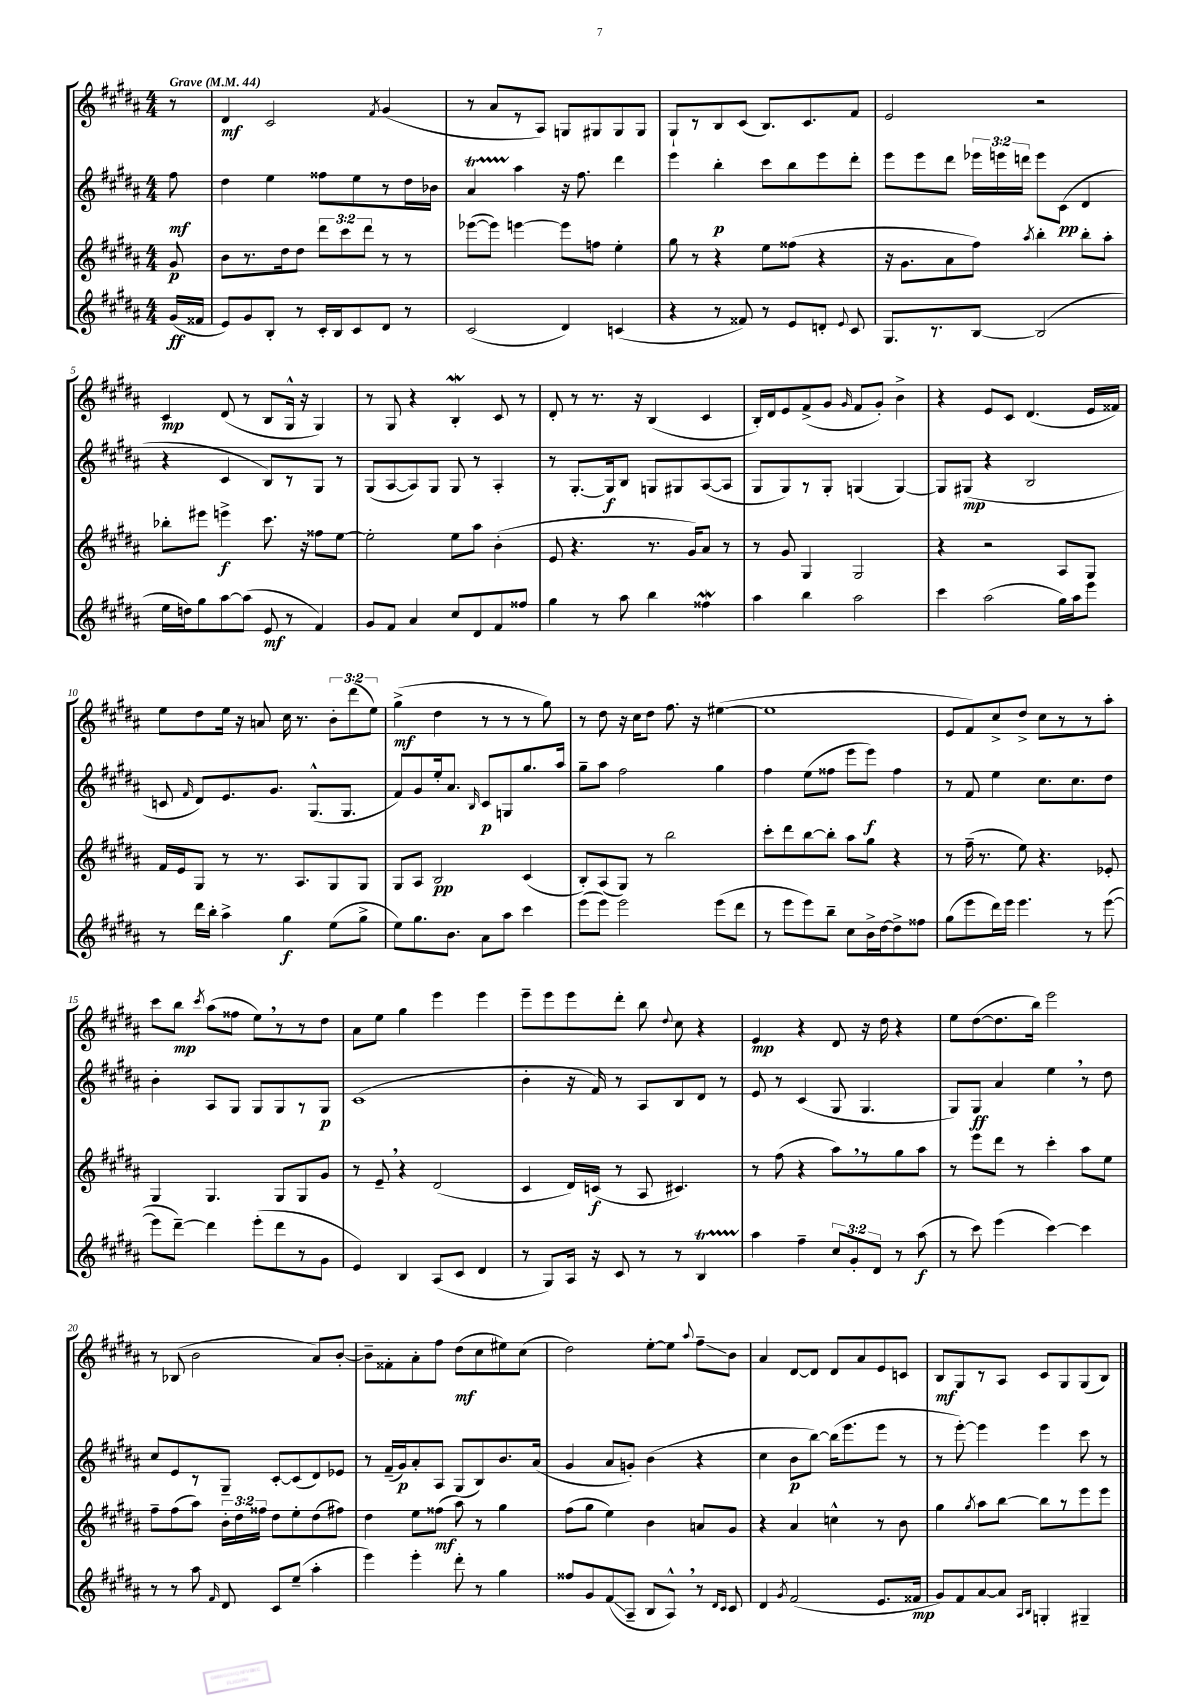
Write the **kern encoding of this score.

**kern	**kern	**kern	**kern
*staff4	*staff3	*staff2	*staff1
*clefG2	*clefG2	*clefG2	*clefG2
*k[f#c#g#d#a#]	*k[f#c#g#d#a#]	*k[f#c#g#d#a#]	*k[f#c#g#d#a#]
*M4/4	*M4/4	*M4/4	*M4/4
*MM44	*MM44	*MM44	*MM44
(16g#	8g#	8ff#	8r
16f##	.	.	.
=	=	=	=
8e)	8b	4dd#	4d#
8g#	8.r	.	.
8B'	.	4ee	2c#
.	16dd#	.	.
8r	8dd#	.	.
16c#'	12ddd#	8ff##	.
16B	.	.	.
.	12ccc#	.	.
8c#	.	8ee	.
.	12ddd#	.	.
.	.	.	8qf#
8d#	8r	8r	(4g#
8r	8r	16dd#	.
.	.	16b-	.
=	=	=	=
(2c#	([8eee-	4a#	8r
.	8eee-])	.	8a#
.	[4eee	4aa#	8r
.	.	.	8A#)
4d#)	8eee]	16r	8G
.	.	8.ff#	.
.	8ff	.	8G#
(4c	4ee'	4ddd#	8G#
.	.	.	8G#
=	=	=	=
4r	8gg#	4eee	8G#`
.	8r	.	8r
8r	4r	4bb'	8B
8f##)	.	.	(8c#
8r	8ee	8ccc#	8.B)
8e	(8ff##	8bb	.
.	.	.	8.c#
8d'	4r	8eee	.
8qqe	.	.	.
8c#	.	8ddd#'	8f#
=	=	=	=
8.G#	16r	8eee	2e
.	8.g#	.	.
.	.	8eee	.
8.r	.	.	.
.	8a#	8ddd#	.
[8B	8ff#)	24eee-	.
.	.	24eee	.
.	.	24ddd	.
.	8qaa#	.	.
(2B]	4bb'	8eee	2r
.	.	(8c#	.
.	8bb'	4d#	.
.	8aa#'	.	.
=	=	=	=
16ee	8bb-'	4r	4c#
16dd)	.	.	.
8gg#	8eee#	.	.
[8aa#	4eee^	4c#	(8d#
(8aa#]	.	.	8r
8e	8.ccc#	8B)	8B
8r	.	8r	16G#^^
.	16r	.	16r
4f#)	8ff##	8G#	4G#)
.	[8ee	8r	.
=	=	=	=
8g#	2ee']	(8G#	8r
8f#	.	[8A#	8G#
4a#	.	8A#])	4r
.	.	8G#	.
8cc#	8ee	8G#	4B'
8d#	8aa#	8r	.
8f#	(4b'	4A#'	8c#
8ff##	.	.	8r
=	=	=	=
4gg#	8e	8r	8d#'
.	4.r	[8.G#'	8r
8r	.	.	8.r
.	.	16G#]	.
8aa#	.	8B	.
.	.	.	16r
4bb	8.r	8G	(4B
.	.	8G#	.
.	16g#)	.	.
4ff##	8a#	([8A#	4c#
.	8r	8A#]	.
=	=	=	=
4aa#	8r	8G#	16B')
.	.	.	16d#
.	8g#	8G#)	8e
4bb	4G#	8r	(8f#^
.	.	8G#'	8g#
.	.	.	16qqg#
2aa#	2G#	(4G	8f#
.	.	.	8g#')
.	.	[4G)	4b^
=	=	=	=
4ccc#	4r	8G]	4r
.	.	(8G#	.
(2aa#	2r	4r	8e
.	.	.	8c#
.	.	2B	(4.d#
16gg#)	8A#	.	.
16aa#	.	.	.
8eee	8G#	.	16e
.	.	.	16f##)
=	=	=	=
8r	16f#	8c	8ee
.	16e	.	.
.	.	16qqf#	.
16ddd#	8G#	8d#)	8dd#
16bb'	.	.	.
4aa#^	8r	8.e	16ee
.	.	.	16r
.	8.r	.	8a
.	.	8.g#	.
4gg#	.	.	16cc#
.	8.A#	.	8.r
.	.	(8.G#^^	.
(8ee	8G#	.	12b'
.	.	8.G#	.
.	.	.	(12ddd#
8gg#^	8G#	.	.
.	.	.	12ee)
=	=	=	=
8ee)	8G#	8f#)	(4gg#^
8.gg#	8A#	8g#	.
.	2B	16ee'	4dd#
8.b	.	8.a#	.
.	.	16qqB	.
8a#	.	8c#	8r
8aa#	.	8G	8r
4ccc#	(4c#	8.gg#	8r
.	.	.	8gg#)
.	.	16aa#	.
=	=	=	=
(8eee	8B')	8gg#~	8r
8eee)	(8A#	8aa#	8dd#
2eee	8G#)	2ff#	16r
.	.	.	16cc#
.	8r	.	8dd#
.	2bb	.	8.ff#
.	.	.	16r
(8eee	.	4gg#	([4ee#
8ddd#	.	.	.
=	=	=	=
8r	8ccc#'	4ff#	1ee#]
8eee	8ddd#	.	.
8eee)	[8bb	(8ee	.
8bb~	8bb']	8ff##	.
8cc#	8aa#	8eee	.
16b^	8gg#	8eee)	.
[16dd#	.	.	.
8dd#^]	4r	4ff##	.
8ff##	.	.	.
=	=	=	=
(8gg#	8r	8r	8e
8eee	(16ff#~	8f#	8f#)
.	8.r	.	.
16ddd#)	.	4ee	8cc#^
16eee	.	.	.
4.eee	8ee)	.	8dd#^
.	4.r	8.cc#	8cc#
.	.	.	8r
.	.	8.cc#	.
8r	.	.	8r
([8eee	8e-'	8dd#	8aa#'
=	=	=	=
8eee]	4G#	4b'	8ccc#
[8ddd#~)	.	.	8bb
.	.	.	8qccc#
4ddd#]	4.G#	8A#	(8aa#
.	.	8G#	8ff##
(8eee'	.	8G#	8ee)
8ddd#	8G#	8G#	8r
8r	8G#	8r	8r
8g#	8g#	8G#	8dd#
=	=	=	=
4e)	8r	(1c#	8a#
.	8e~	.	8ee
4B	4r	.	4gg#
(8A#	(2d#	.	4eee
8c#	.	.	.
4d#	.	.	4eee
=	=	=	=
8r	4c#	4b'	8eee~
8G#)	.	.	8eee
16A#	16d#)	16r	8eee
16r	(16c	16f#)	.
8c#	8r	8r	8ddd#'
8r	8A#	8A#	8bb
.	.	.	8qqdd#
8r	4.c#)	8B	8cc#
4B	.	8d#	4r
.	.	8r	.
=	=	=	=
4aa#	8r	8e	4e
.	(8ff#	8r	.
4ff#~	4r	(4c#	4r
12cc#	8aa#)	8G#	8d#
12g#'	.	.	.
.	8r	4.G#	16r
12d#	.	.	.
.	.	.	16dd#
8r	8gg#	.	4r
(8aa#	8aa#	.	.
=	=	=	=
8r	8r	8G#)	8ee
8ccc#)	8eee	8G#	([8dd#
(4eee	8ddd#	4a#	8.dd#]
.	8r	.	.
.	.	.	16bb)
[4ccc#)	4ccc#'	4ee	2eee
4ccc#]	8aa#	8r	.
.	8ee	8dd#	.
=	=	=	=
8r	8ff#~	8cc#	8r
8r	(8ff#	8e	(8B-
8aa#	8aa#)	8r	2b
16qqf#	.	.	.
8d#	24b'	8G#~	.
.	24dd#	.	.
.	24ff##	.	.
8c#	8dd#	[8c#'	.
(8ee~	8ee'	(8c#]	.
4aa#'	(8dd#	8d#)	8a#)
.	8ff#)	8e-	[8b'
=	=	=	=
4eee)	4dd#	8r	8b~]
.	.	(16f#~	8f##'
.	.	16g#)	.
4eee'	8ee	8a#'	8a#'
.	(8ff##	8A#	8ff#
8ddd#'	8aa#)	(8G#	(8dd#
8r	8r	8B)	8cc#
4gg#	4gg#	8.b	8ee#)
.	.	.	(8cc#
.	.	(16a#	.
=	=	=	=
8ff##	(8ff#	4g#	2dd#)
8g#	8gg#	.	.
(8f#	4ee)	8a#	.
8A#~	.	8g')	.
8B	4b	(4b	[8ee'
8A#^^)	.	.	8ee]
.	.	.	8qqaa#
8r	8a	4r	8ff#~
16qqd#	.	.	.
16qqc#	.	.	.
8c#	8g#	.	8b
=	=	=	=
4d#	4r	4cc#	4a#
8qg#	.	.	.
(2f#	4a#	8b	[8d#
.	.	[8bb)	8d#]
.	4cc^^	(16bb]	8d#
.	.	8.eee	.
.	.	.	8a#
8.e	8r	8eee	8e
.	8b	8r	8c
16f##	.	.	.
=	=	=	=
8g#)	4gg#	8r	8B
8f#	.	[8eee')	8G#
.	8qgg#	.	.
[8a#	8aa#	4eee]	8r
8a#]	[8bb	.	8A#
16qqA#	.	.	.
16qqB	.	.	.
4G'	8bb]	4eee	8c#
.	8r	.	8G#
4G#~	8eee	8ccc#	(8G#
.	8eee	8r	8B)
==	==	==	==
*-	*-	*-	*-
